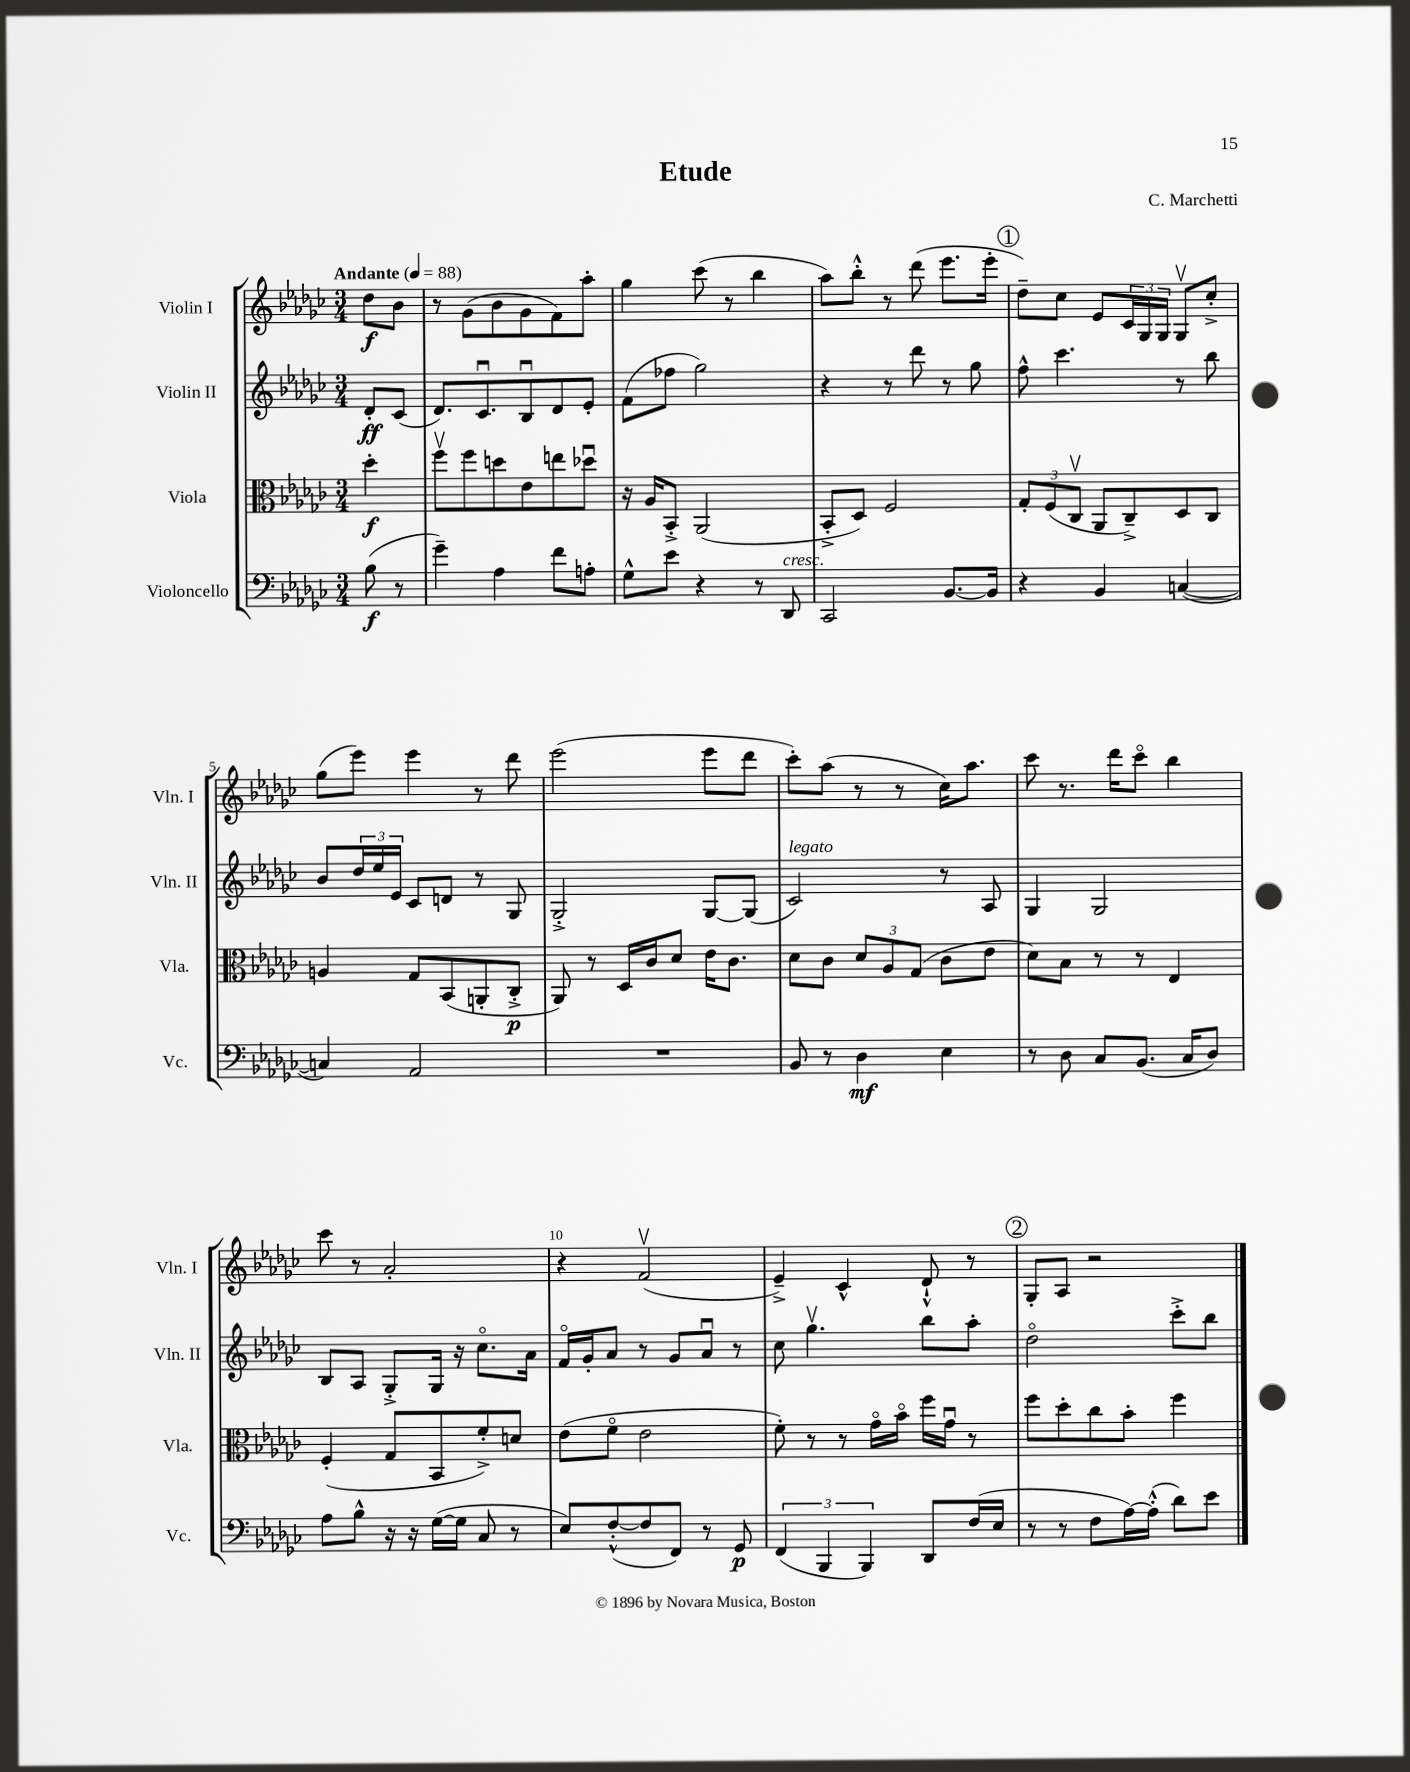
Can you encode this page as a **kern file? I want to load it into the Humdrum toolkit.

**kern	**dynam	**kern	**dynam	**kern	**dynam	**kern	**dynam
*part4	*part4	*part3	*part3	*part2	*part2	*part1	*part1
*staff4	*staff4	*staff3	*staff3	*staff2	*staff2	*staff1	*staff1
*I"Violoncello	*	*I"Viola	*	*I"Violin II	*	*I"Violin I	*
*I'Vc.	*	*I'Vla.	*	*I'Vln. II	*	*I'Vln. I	*
*clefF4	*	*clefC3	*	*clefG2	*	*clefG2	*
*k[b-e-a-d-g-c-]	*	*k[b-e-a-d-g-c-]	*	*k[b-e-a-d-g-c-]	*	*k[b-e-a-d-g-c-]	*
*M3/4	*	*M3/4	*	*M3/4	*	*M3/4	*
*MM88	*	*MM88	*	*MM88	*	*MM88	*
=	=	=	=	=	=	=	=
!	!	!	!	!	!	!LO:TX:a:B:t=Andante	!
(8B-\	f	4dd-'\	f	8d-'/L	ff	8dd-\L	f
8r	.	.	.	(8c-/J	.	8b-\J	.
=1	=1	=1	=1	=1	=1	=1	=1
4g-~\)	.	8ffv\L	.	8.d-/L)	.	8r	.
.	.	8ff\	.	.	.	(8g-\L	.
.	.	.	.	8.c-u/	.	.	.
4A-\	.	8ddn\	.	.	.	8b-\	.
.	.	8e-\	.	8B-u/	.	8g-\	.
8f\L	.	8een\	.	8d-/	.	8f\)	.
8An'\J	.	8dd-Xu\J	.	8e-'/J	.	8aa-'\J	.
=2	=2	=2	=2	=2	=2	=2	=2
8G-^^\L	.	16r	.	(8f\L	.	4gg-\	.
.	.	16A-/KL	.	.	.	.	.
8e-\J	.	8BB-'^/J	.	8ff-X\J	.	.	.
4r	.	(2AA-/	.	2gg-\)	.	(8ccc-\	.
.	.	.	.	.	.	8r	.
8r	.	.	.	.	.	4bb-\	.
!LO:TX:a:i:t=cresc.	!	!	!	!	!	!	!
8DD-/	.	.	.	.	.	.	.
=3	=3	=3	=3	=3	=3	=3	=3
2CC-/	.	8BB-'^/L	.	4r	.	8aa-\L)	.
.	.	8D-/J)	.	.	.	8bb-'^^\J	.
.	.	2F/	.	8r	.	8r	.
.	.	.	.	8ddd-\	.	(8ddd-\	.
[8.BB-/L	.	.	.	8r	.	8.eee-\L	.
.	.	.	.	8gg-\	.	.	.
16BB-/Jk]	.	.	.	.	.	16eee-'\Jk	.
!!LO:REH:place=s1:t=1
=4	=4	=4	=4	=4	=4	=4	=4
4r	.	12G-'/L	.	8ff^^\	.	8dd-~\L)	.
.	.	(12F/	.	.	.	.	.
.	.	.	.	4.ccc-\	.	8cc-\J	.
.	.	12C-v/J	.	.	.	.	.
4BB-/	.	8AA-/L	.	.	.	8e-/L	.
.	.	8C-~^/)	.	.	.	24c-/L	.
.	.	.	.	.	.	24G-/	.
.	.	.	.	.	.	24G-/JJ	.
([4Cn/	.	8D-/	.	8r	.	8G-v/L	.
.	.	8C-/J	.	8bb-\	.	8cc-'^/J	.
!!LO:LB:g=z
=5	=5	=5	=5	=5	=5	=5	=5
4Cn/])	.	4An/	.	8b-/L	.	(8gg-\L	.
.	.	.	.	24dd-/L	.	8eee-\J)	.
.	.	.	.	24ee-/	.	.	.
.	.	.	.	24e-/JJ	.	.	.
2AA-/	.	8G-/L	.	8c-/L	.	4eee-\	.
.	.	(8BB-/	.	8dn/J	.	.	.
.	.	8AAn'/	.	8r	.	8r	.
.	.	8C-'^/J	p	8G-/	.	8ddd-\	.
=6	=6	=6	=6	=6	=6	=6	=6
2.r	.	8AA-/)	.	2G-'^/	.	(2eee-\	.
.	.	8r	.	.	.	.	.
.	.	16D-/LL	.	.	.	.	.
.	.	16c-/J	.	.	.	.	.
.	.	8d-/J	.	.	.	.	.
.	.	16e-\KL	.	[8G-/L	.	8eee-\L	.
.	.	8.c-\J	.	.	.	.	.
.	.	.	.	(8G-/J]	.	8ddd-\J	.
=7	=7	=7	=7	=7	=7	=7	=7
!	!	!	!	!LO:TX:a:i:t=legato	!	!	!
8BB-/	.	8d-\L	.	2c-/)	.	8ccc-'\L)	.
8r	.	8c-\J	.	.	.	(8aa-\J	.
4D-\	mf	12d-/L	.	.	.	8r	.
.	.	12A-/	.	.	.	.	.
.	.	.	.	.	.	8r	.
.	.	(12G-/J	.	.	.	.	.
4E-\	.	8c-\L	.	8r	.	16cc-\KL)	.
.	.	.	.	.	.	8.aa-\J	.
.	.	8e-\J	.	8A-/	.	.	.
=8	=8	=8	=8	=8	=8	=8	=8
8r	.	8d-\L)	.	4G-/	.	8ccc-\	.
8D-\	.	8B-\J	.	.	.	8.r	.
8C-/L	.	8r	.	2G-/	.	.	.
.	.	.	.	.	.	16ddd-\KL	.
(8.BB-/J	.	8r	.	.	.	8ccc-\J	.
.	.	4E-/	.	.	.	4bb-\	.
16C-/KL	.	.	.	.	.	.	.
8D-/J)	.	.	.	.	.	.	.
!!LO:LB:g=z
=9	=9	=9	=9	=9	=9	=9	=9
8A-\L	.	(4F'/	.	8B-/L	.	8ccc-\	.
8B-^^\J	.	.	.	8A-/J	.	8r	.
16r	.	8G-/L	.	8G-'^/L	.	2a-'/	.
16r	.	.	.	.	.	.	.
([16G-\LL	.	8BB-/	.	16G-/Jk	.	.	.
16G-\JJ]	.	.	.	16r	.	.	.
8C-/	.	8f'^/)	.	8.cc-\L	.	.	.
8r	.	8dn/J	.	.	.	.	.
.	.	.	.	16a-\Jk	.	.	.
=10	=10	=10	=10	=10	=10	=10	=10
8E-/L)	.	(8e-\L	.	16f/LL	.	4r	.
.	.	.	.	16g-'/J	.	.	.
([8F'^^/	.	8f\J	.	8a-/J	.	.	.
8F/]	.	2e-\	.	8r	.	(2fv/	.
8FF/J)	.	.	.	8g-/L	.	.	.
8r	.	.	.	8a-u/J	.	.	.
8GG-/	p	.	.	8r	.	.	.
=11	=11	=11	=11	=11	=11	=11	=11
(6FF/	.	8f'\)	.	8cc-\	.	4e-~^/)	.
.	.	8r	.	4.gg-v\	.	.	.
6BBB-/	.	.	.	.	.	.	.
.	.	8r	.	.	.	4c-^^/	.
6BBB-/)	.	.	.	.	.	.	.
.	.	16g-\LL	.	.	.	.	.
.	.	16b-\JJ	.	.	.	.	.
8DD-/L	.	16ff\LL	.	8bb-\L	.	8d-`^^/	.
.	.	16g-u\JJ	.	.	.	.	.
(16F/L	.	8r	.	8aa-'\J	.	8r	.
16E-/JJ	.	.	.	.	.	.	.
!!LO:REH:place=s1:t=2
=12	=12	=12	=12	=12	=12	=12	=12
8r	.	8ff\L	.	2dd-\	.	8G-'/L	.
8r	.	8dd-'\	.	.	.	8A-/J	.
8F\L	.	8cc-\	.	.	.	2r	.
[16A-\L)	.	8b-'\J	.	.	.	.	.
(16A-'^^\JJ]	.	.	.	.	.	.	.
8d-\L)	.	4ff\	.	8ccc-'^\L	.	.	.
8e-\J	.	.	.	8bb-\J	.	.	.
==	==	==	==	==	==	==	==
*-	*-	*-	*-	*-	*-	*-	*-
